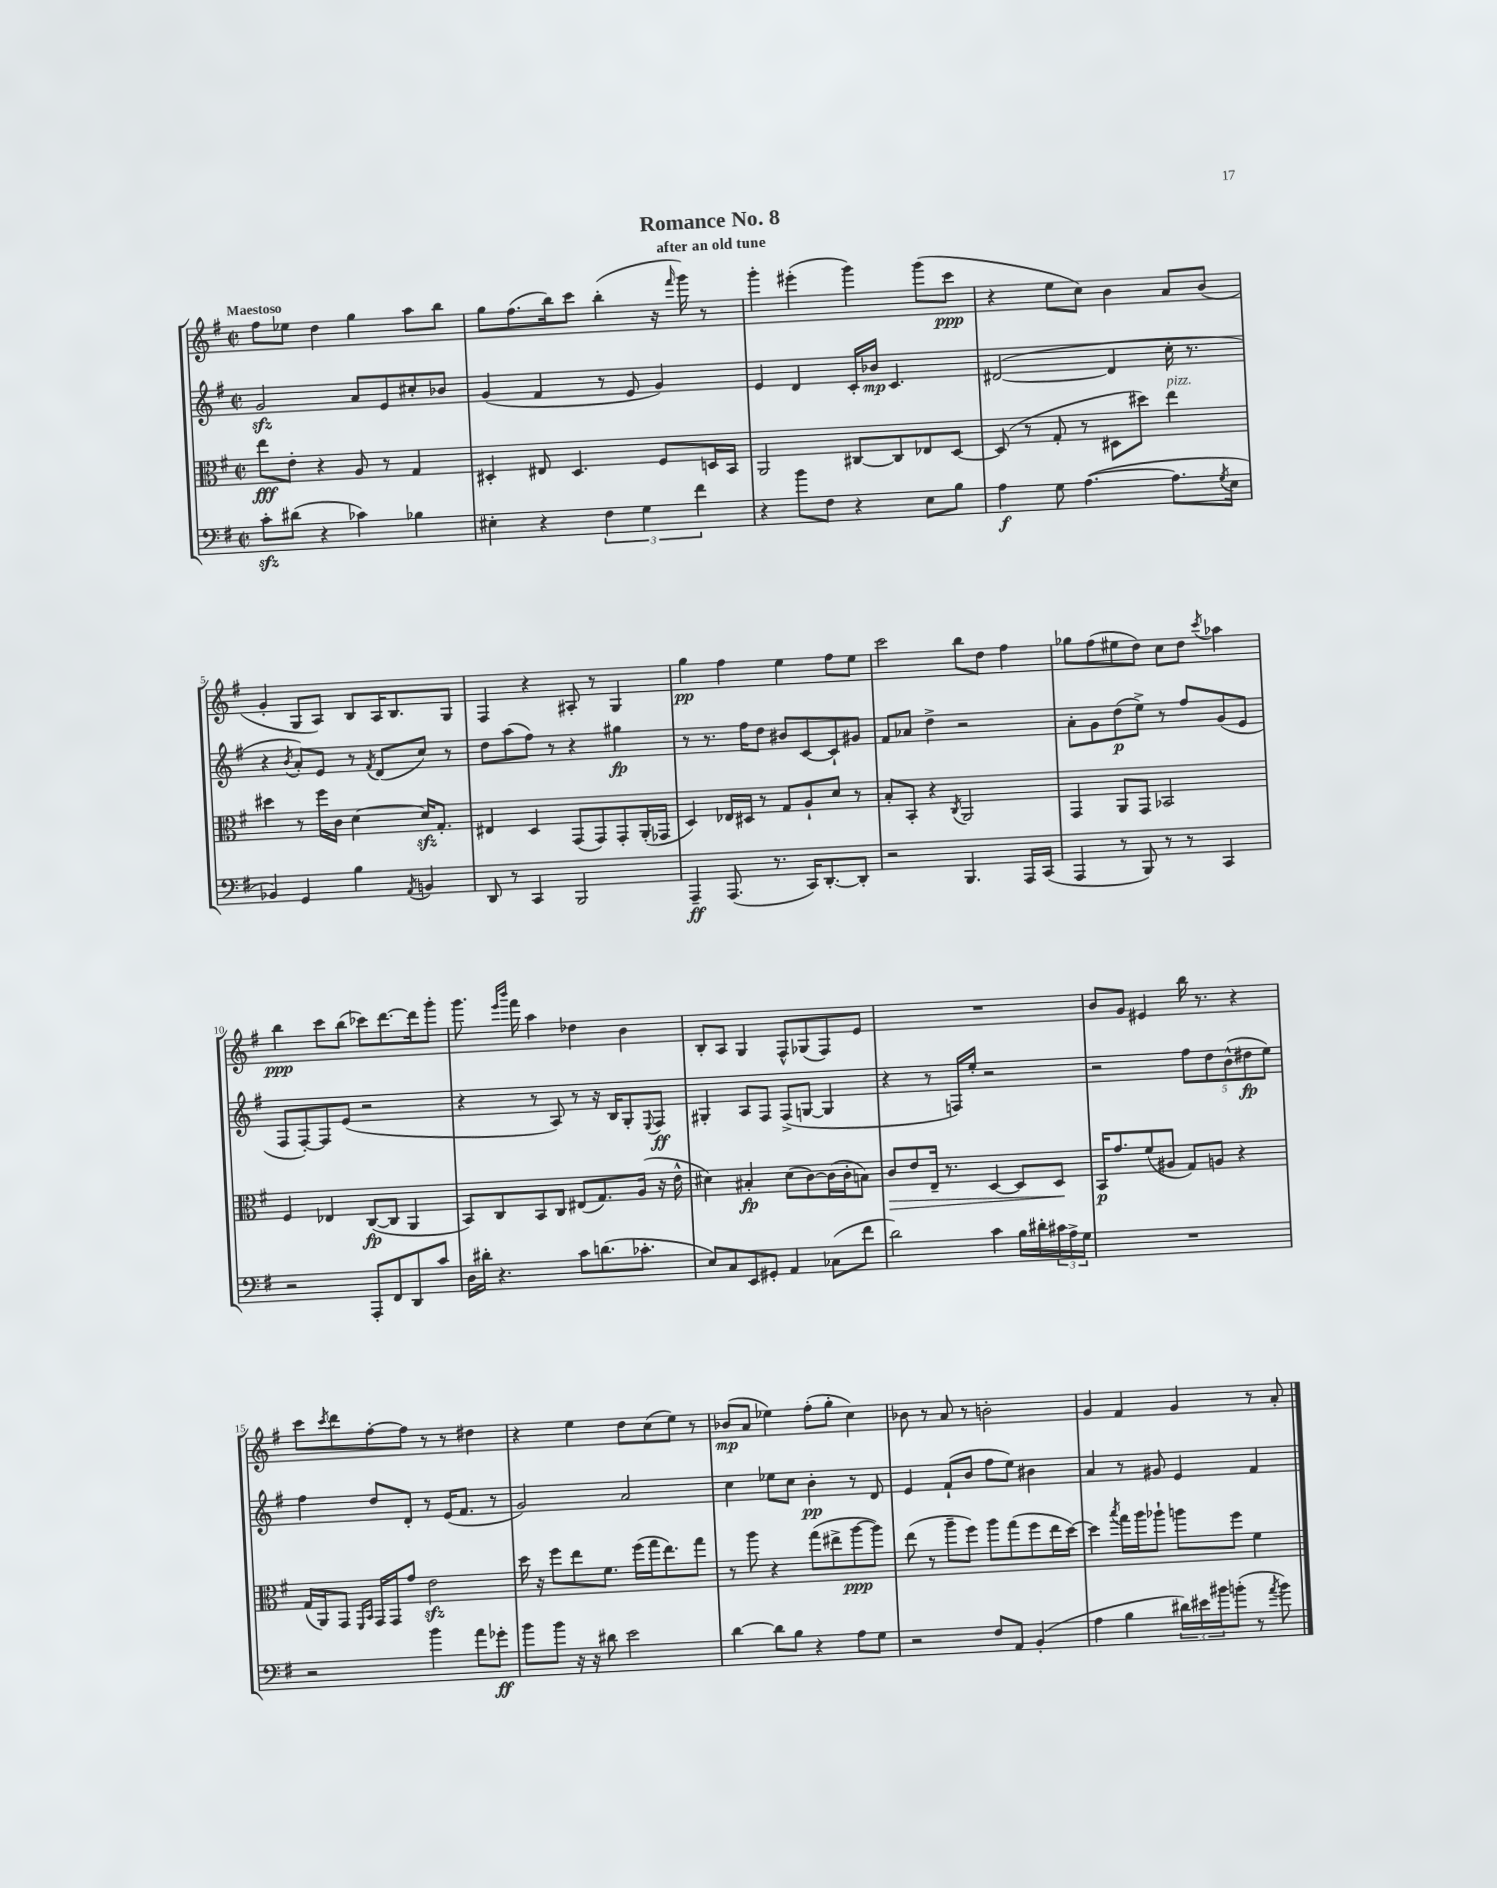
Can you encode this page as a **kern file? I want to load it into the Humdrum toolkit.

**kern	**dynam	**kern	**dynam	**kern	**dynam	**kern	**dynam
*part4	*part4	*part3	*part3	*part2	*part2	*part1	*part1
*staff4	*staff4	*staff3	*staff3	*staff2	*staff2	*staff1	*staff1
*clefF4	*	*clefC3	*	*clefG2	*	*clefG2	*
*k[f#]	*	*k[f#]	*	*k[f#]	*	*k[f#]	*
*M2/2	*	*M2/2	*	*M2/2	*	*M2/2	*
*met(c|)	*	*met(c|)	*	*met(c|)	*	*met(c|)	*
=1	=1	=1	=1	=1	=1	=1	=1
!	!	!	!	!	!	!LO:TX:a:B:t=Maestoso	!
8czz'\L	.	8ee\L	fff	2gzz/	.	8ff#\L	.
(8d#X\J	.	8e'\J	.	.	.	8ee-X\J	.
4r	.	4r	.	.	.	4dd\	.
4c-X\)	.	8A/	.	8a/L	.	4gg\	.
.	.	8r	.	8e/	.	.	.
4B-X\	.	4G/	.	8cc#X'/	.	8aa\L	.
.	.	.	.	8b-X/J	.	8bb\J	.
=2	=2	=2	=2	=2	=2	=2	=2
4E#X'\	.	4D#X'/	.	(4g/	.	8gg\L	.
.	.	.	.	.	.	(8.ff#\	.
4r	.	8E#X/	.	4f#/	.	.	.
.	.	.	.	.	.	16bb\k)	.
.	.	4.D#/	.	.	.	8ccc\J	.
6F#\	.	.	.	8r	.	(4bb'\	.
.	.	.	.	8e/	.	.	.
6G\	.	.	.	.	.	.	.
.	.	8F#/L	.	4g/)	.	16r	.
.	.	.	.	.	.	16qqfff#/	.
.	.	.	.	.	.	16ggg\)	.
6f#\	.	.	.	.	.	.	.
.	.	16Dn/L	.	.	.	8r	.
.	.	16BB/JJ	.	.	.	.	.
=3	=3	=3	=3	=3	=3	=3	=3
4r	.	2AA/	.	4e/	.	4ggg'\	.
8b\L	.	.	.	4d/	.	(4eee#X'\	.
8F#\J	.	.	.	.	.	.	.
4r	.	[8C#X/L	.	16c'/LL	.	4ggg\)	.
.	.	.	.	16b-X/JJ	mp	.	.
.	.	8C#/]	.	4.c/	.	.	.
8E\L	.	8E-X/	.	.	.	(8ggg\L	.
8B\J	.	[8D/J	.	.	.	8ccc\J	ppp
=4	=4	=4	=4	=4	=4	=4	=4
4A\	f	(8D/]	.	([2d#X/	.	4r	.
.	.	8r	.	.	.	.	.
8G\	.	8G'/	.	.	.	8ee\L	.
([4.A\	.	8r	.	.	.	8cc\J)	.
.	.	8D#X\L	.	4d#/]	.	4b\	.
.	.	8dd#X\J)	.	.	.	.	.
!	!	!LO:TX:a:i:t=pizz.	!	!	!	!	!
8.A\L]	.	4ee\	.	16cc'\	.	8a/L	.
.	.	.	.	8.r	.	.	.
.	.	.	.	.	.	(8b/J	.
8qG/	.	.	.	.	.	.	.
16E\Jk	.	.	.	.	.	.	.
!!LO:LB:g=z
=5	=5	=5	=5	=5	=5	=5	=5
4BB-X/)	.	4dd#X\	.	4r	.	4g'/	.
.	.	.	.	8qb/	.	.	.
4GG/	.	8r	.	8a'/L)	.	8G/L	.
.	.	16ff#\LL	.	8e/J	.	8A/J)	.
.	.	16c\JJ	.	.	.	.	.
4B\	.	[4d\	.	8r	.	8B/L	.
.	.	.	.	8qf#/	.	.	.
.	.	.	.	(8d/L	.	16A/K	.
.	.	.	.	.	.	8.B/	.
8qAA/	.	.	.	.	.	.	.
4BBn/	.	16dzz/KL]	.	8cc/J)	.	.	.
.	.	8.G'/J	.	.	.	.	.
.	.	.	.	8r	.	8G/J	.
=6	=6	=6	=6	=6	=6	=6	=6
8DD/	.	4E#X/	.	8dd\L	.	4F#/	.
8r	.	.	.	(8aa\	.	.	.
4CC/	.	4D/	.	8ff#\J)	.	4r	.
.	.	.	.	8r	.	.	.
2BBB/	.	(8GG/L	.	4r	.	8A#X'/	.
.	.	8GG/)	.	.	.	8r	.
.	.	8GG'/	.	4gg#X\	fp	4G/	.
.	.	(16AA'/L	.	.	.	.	.
.	.	16GG-X/JJ	.	.	.	.	.
=7	=7	=7	=7	=7	=7	=7	=7
4AAA~/	ff	4D/)	.	8r	.	4gg\	pp
.	.	.	.	8.r	.	.	.
(8.AAA/	.	16E-X/LL	.	.	.	4ff#\	.
.	.	16D#X/JJ	.	16ff#\KL	.	.	.
.	.	8r	.	8dd\J	.	.	.
8.r	.	.	.	.	.	.	.
.	.	8G/L	.	8b#X/L	.	4ee\	.
16CC/KL)	.	8A`/	.	[8c/	.	.	.
[8.DD'/	.	.	.	.	.	.	.
.	.	8d/J	.	8c`/]	.	8ff#\L	.
8DD'/J]	.	8r	.	8g#X/J	.	8ee\J	.
=8	=8	=8	=8	=8	=8	=8	=8
2r	.	8B'/L	.	8f#/L	.	2ccc\	.
.	.	8BB'/J	.	8a-X/J	.	.	.
.	.	4r	.	4dd^\	.	.	.
.	.	8qC/	.	.	.	.	.
4.BBB/	.	2AA/	.	2r	.	8bb\L	.
.	.	.	.	.	.	8dd\J	.
.	.	.	.	.	.	4ff#\	.
16AAA/LL	.	.	.	.	.	.	.
(16CC/JJ	.	.	.	.	.	.	.
=9	=9	=9	=9	=9	=9	=9	=9
4AAA/	.	4GG/	.	8a'\L	.	8gg-X\L	.
.	.	.	.	8g\	.	(8ff#\	.
8r	.	8AA/L	.	(8dd\	p	8ee#X\	.
8BBB/)	.	8GG/J	.	8ee^\J)	.	8dd\J)	.
8r	.	2BB-X/	.	8r	.	8cc\L	.
8r	.	.	.	8ff#/L	.	8dd\J	.
.	.	.	.	.	.	8qccc/	.
4CC/	.	.	.	(8g/	.	4aa-X\	.
.	.	.	.	8e/J	.	.	.
!!LO:LB:g=z
=10	=10	=10	=10	=10	=10	=10	=10
2r	.	4F#/	.	8F#/L	.	4bb\	ppp
.	.	.	.	[8F#'/)	.	.	.
.	.	4E-X/	.	8F#/]	.	8ccc\L	.
.	.	.	.	(8e/J	.	(8bb\J	.
8AAA'/L	.	([8C/L	fp	2r	.	8ccc-X\L)	.
8FF#/	.	8C/J]	.	.	.	[8.ddd\	.
8DD/	.	4AA/	.	.	.	.	.
.	.	.	.	.	.	16ddd\k]	.
8c/J	.	.	.	.	.	8ggg'\J	.
=11	=11	=11	=11	=11	=11	=11	=11
16D\LL	.	8BB/L)	.	4r	.	8.ggg\	.
16d#X'\JJ	.	.	.	.	.	.	.
4.r	.	8C/	.	.	.	.	.
.	.	.	.	.	.	16qqeee/LL	.
.	.	.	.	.	.	16qqbbb/JJ	.
.	.	.	.	.	.	16fff#\	.
.	.	8BB/	.	8r	.	4aa\	.
.	.	8C/J	.	8A/)	.	.	.
8c\L	.	(8E#X/L	.	8r	.	4dd-X\	.
(8.dn\	.	8.G/)	.	16r	.	.	.
.	.	.	.	16B/KL	.	.	.
.	.	.	.	8G'/	.	4b\	.
8.c-X'\J	.	(16A/Jk	.	.	.	.	.
.	.	.	.	8qqE/	.	.	.
.	.	16r	.	8F#/J	ff	.	.
.	.	16e^^\	.	.	.	.	.
=12	=12	=12	=12	=12	=12	=12	=12
8E/L)	.	4d#X\)	.	4G#X'/	.	8B'/L	.
8C/	.	.	.	.	.	8A/J	.
8EE/	.	4B#X'/	fp	8A/L	.	4G/	.
8GG#X'/J	.	.	.	8F#/J	.	.	.
4AA/	.	(8d#\L	.	(8F#^/L	.	8F#^^/L	.
.	.	[8c\)	.	[8Gn/J	.	(8G-X/	.
(8C-X\L	.	(16c\L]	.	4G/]	.	8F#/)	.
.	.	16c'\J	.	.	.	.	.
8f#\J	.	8Bn\J)	.	.	.	8e/J	.
=13	=13	=13	=13	=13	=13	=13	=13
!	!	!	!LO:HP:b	!	!	!	!
2d\)	.	8c/L	>	4r	.	1r	.
.	.	8e/	.	.	.	.	.
.	.	16E~/Jk	.	8r	.	.	.
.	.	8.r	.	.	.	.	.
.	.	.	.	16Fn/LL)	.	.	.
.	.	.	.	16ee'/JJ	.	.	.
4c\	.	[4D/	.	2r	.	.	.
16B\LL	.	8D/L]	.	.	.	.	.
16d#X'\	.	.	.	.	.	.	.
24c#X\	.	8D/J	.	.	.	.	.
24A^\	.	.	.	.	.	.	.
24G\JJ	.	.	.	.	.	.	.
.	.	.	]	.	.	.	.
=14	=14	=14	=14	=14	=14	=14	=14
1r	.	16BB/KL	p	2r	.	8b/L	.
.	.	8.g/	.	.	.	.	.
.	.	.	.	.	.	8g/J	.
.	.	(8f#/	.	.	.	4e#X/	.
.	.	8A#X/J	.	.	.	.	.
.	.	8G/L)	.	10ff#\L	.	16bb\	.
.	.	.	.	.	.	8.r	.
.	.	.	.	10dd\	.	.	.
.	.	8An/J	.	.	.	.	.
.	.	.	.	(10b^^\	.	.	.
.	.	4r	.	.	.	4r	.
.	.	.	.	10dd#X\	fp	.	.
.	.	.	.	10ee\J)	.	.	.
!!LO:LB:g=z
=15	=15	=15	=15	=15	=15	=15	=15
2r	.	(16G/LL	.	4ff#\	.	8ccc\L	.
.	.	16AA/J)	.	.	.	.	.
.	.	.	.	.	.	8qccc/	.
.	.	8GG/J	.	.	.	8ddd\	.
.	.	16qqFF#/LL	.	.	.	.	.
.	.	16qqBB/JJ	.	.	.	.	.
.	.	16GG/LL	.	8dd/L	.	[8ff#'\	.
.	.	16GG/J	.	.	.	.	.
.	.	8g/J	.	8d'/J	.	8ff#\J]	.
4b\	.	2ezz\	.	8r	.	8r	.
.	.	.	.	(16e/KL	.	8r	.
.	.	.	.	8.f#/J	.	.	.
8a\L	.	.	.	.	.	4dd#X\	.
8g-X'\J	ff	.	.	8r	.	.	.
=16	=16	=16	=16	=16	=16	=16	=16
8b\L	.	16dd\	.	2g/)	.	4r	.
.	.	16r	.	.	.	.	.
8b\J	.	8ff#\L	.	.	.	.	.
16r	.	8ee\	.	.	.	4ee\	.
16r	.	.	.	.	.	.	.
8d#X\	.	8.f#\J	.	.	.	.	.
2e\	.	.	.	2a/	.	8dd\L	.
.	.	(16ff#\LL	.	.	.	.	.
.	.	16gg\J	.	.	.	(8cc\	.
.	.	8.ee\)	.	.	.	.	.
.	.	.	.	.	.	8ee\J)	.
.	.	8gg\J	.	.	.	8r	.
=17	=17	=17	=17	=17	=17	=17	=17
[4d\	.	8r	.	4cc\	.	(8b-X/L	mp
.	.	8aa\	.	.	.	8a/J	.
8d\L]	.	4r	.	8ee-X\L	.	4ee-X\)	.
8B\J	.	.	.	8cc\J	.	.	.
4r	.	(8gg\L	.	4b'\	pp	(8ff#'\L	.
.	.	8ee#X^\	.	.	.	8gg'\J	.
8A\L	.	[8aa\	ppp	8r	.	4cc\)	.
8G\J	.	8aa\J])	.	8d/	.	.	.
=18	=18	=18	=18	=18	=18	=18	=18
2r	.	(8ee\	.	4e/	.	8b-X\	.
.	.	8r	.	.	.	8r	.
.	.	8aa~\L	.	(8f#`/L	.	8a/	.
.	.	8ff#\J)	.	8b/J	.	8r	.
8F#/L	.	8aa\L	.	8ff#\L	.	2bn'\	.
8AA/J	.	(8gg\	.	8ee\J)	.	.	.
(4BB'/	.	8ff#\	.	4b#X\	.	.	.
.	.	16ee\L	.	.	.	.	.
.	.	[16dd\JJ)	.	.	.	.	.
=19	=19	=19	=19	=19	=19	=19	=19
4A\	.	4dd\]	.	4a/	.	4g/	.
.	.	8qbb/	.	.	.	.	.
4B\	.	16gg\LL	.	8r	.	4f#/	.
.	.	16aa\J	.	.	.	.	.
.	.	8aa-X`\J	.	8g#X/	.	.	.
24d#X\LL)	.	8aan\L	.	4e/	.	4g/	.
24e#X\	.	.	.	.	.	.	.
24b#X\J	.	.	.	.	.	.	.
(8bn'\J	.	8ff#\J	.	.	.	.	.
8r	.	4f#\	.	4f#/	.	8r	.
8qa/	.	.	.	.	.	.	.
8b\)	.	.	.	.	.	8a'/	.
==	==	==	==	==	==	==	==
*-	*-	*-	*-	*-	*-	*-	*-
